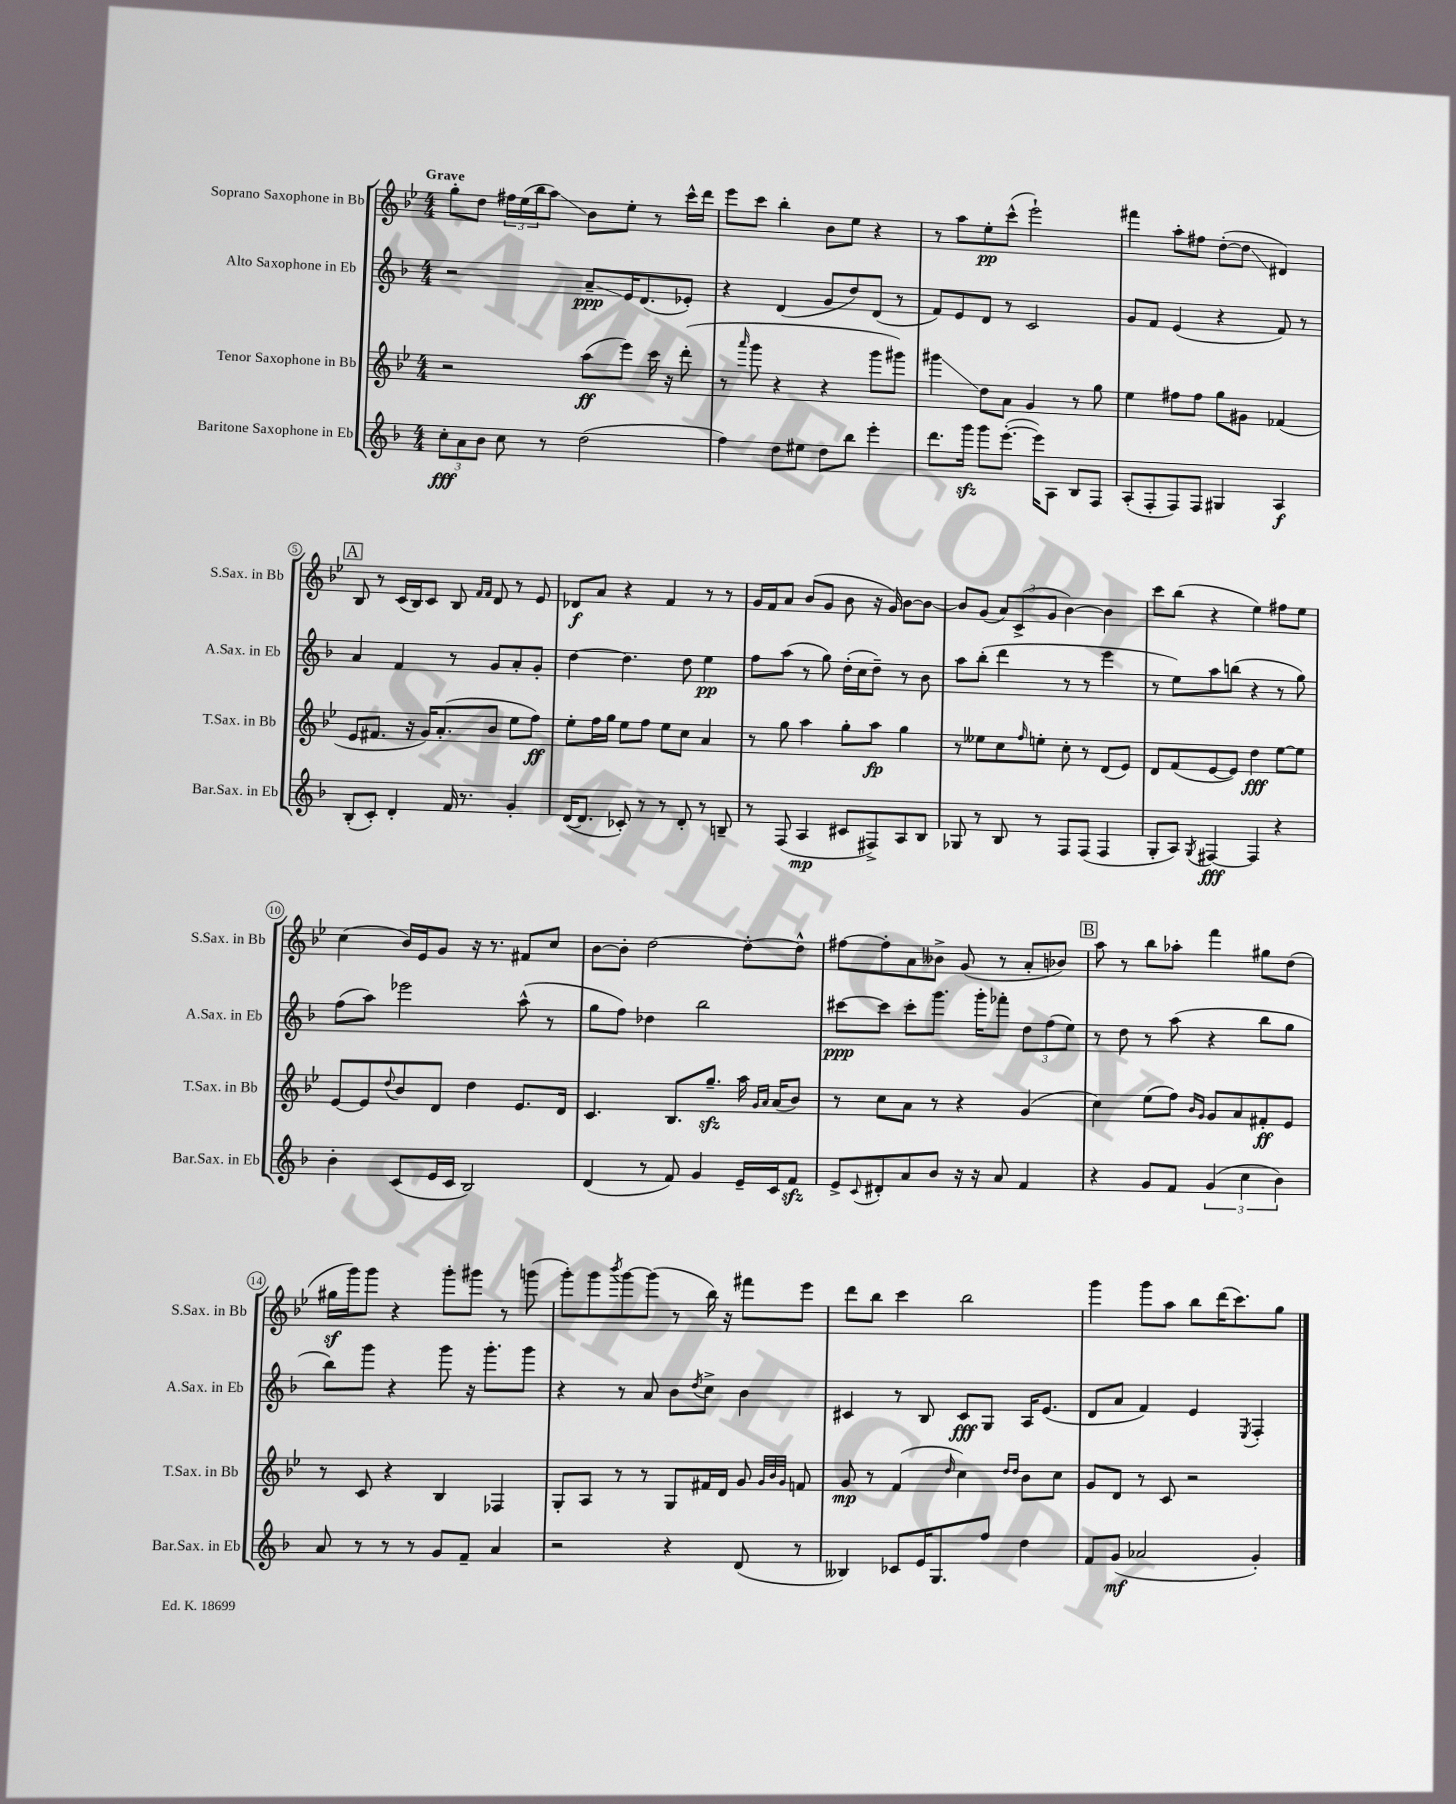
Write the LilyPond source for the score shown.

<<
\new StaffGroup <<
\new Staff = "s0" \with { instrumentName = "Soprano Saxophone in Bb" shortInstrumentName = "S.Sax. in Bb" } {
    \clef treble \key bes \major \numericTimeSignature \time 4/4 \tempo "Grave"
    g''8-. d''8 \tuplet 3/2 { fis''16 ees''16( bes''16 } a''8\glissando) bes'8 ees''8-. r8 c'''16-^ d'''16 |
    ees'''8 c'''8 bes''4-. bes'8 ees''8 r4 |
    r8 a''8 ees''8-.\pp c'''8-^( ees'''2-!) |
    fis'''4 a''8-. fis''8 d''8~-.( d''8\glissando dis'4) |
    \mark \markup { \box "A" } bes8 r8 c'16( bes16) c'8 bes8 \grace { f'16 f'16 } d'8 r8 ees'8 |
    des'8\f a'8 r4 f'4 r8 r8 |
    g'16 f'16 a'8 bes'8( g'8 bes'8 r16 g'16) bes'8~ bes'8~ |
    bes'8 g'8( \tuplet 3/2 { a'8) c'8->( g'8 } bes'4~) bes'4 |
    c'''8 bes''8( r4 ees''4) fis''8 ees''8 |
    c''4( bes'16) ees'16 g'8 r16 r8. fis'8 c''8 |
    bes'8~ bes'8-. d''2~ d''8~-. d''8-^ |
    fis''8~ fis''8-. a'8 beses'8-> g'8( r8 a'8-. bes'8) |
    \mark \markup { \box "B" } a''8 r8 bes''8 aes''8-. f'''4 gis''8 d''8( |
    gis''16\sf g'''16) g'''8 r4 g'''8-. gis'''8 r8 g'''8( |
    g'''8-.) g'''8 \acciaccatura { bes'''8 } g'''8~ g'''8( r8 bes''16) r16 fis'''8 ees'''8 |
    d'''8 bes''8 c'''4 bes''2 |
    g'''4 g'''8 a''8 bes''8 d'''16( c'''8.) g''8 \bar "|." |
}
\new Staff = "s1" \with { instrumentName = "Alto Saxophone in Eb" shortInstrumentName = "A.Sax. in Eb" } {
    \clef treble \key f \major \numericTimeSignature \time 4/4
    r2 a'8--\glissando\ppp e'16 d'8.( ees'8-.) |
    r4 d'4( g'8 d''8) d'8( r8 |
    f'8) e'8 d'8 r8 c'2 |
    g'8 f'8 e'4( r4 f'8) r8 |
    \mark \markup { \box "A" } a'4 f'4 r8 g'8 a'8-. g'8-. |
    d''4~ d''4. d''8 e''4\pp |
    f''8 a''8( r8 g''8) d''16-.( c''16 d''8--) r8 bes'8 |
    a''8 bes''8-.( d'''4 r8 r8 e'''4 |
    r8 e''8) a''8 b''8( r4 r8 g''8) |
    f''8( a''8) ees'''2 a''8-^( r8 |
    g''8 f''8) des''4 bes''2 |
    cis'''8~\ppp cis'''8 cis'''8-. g'''8. g'''16-. fes'''8-. \tuplet 3/2 { d''8 f''8( e''8) } |
    \mark \markup { \box "B" } r8 d''8 r8 a''8( r4 bes''8 g''8 |
    bes''8) g'''8 r4 g'''8 r16 g'''8.-. g'''8 |
    r4 r8 a'8 bes'8 \acciaccatura { d''8 } c''8-> bes'4 |
    cis'4 r8 bes8 cis'8\fff g8 a16 e'8.( |
    d'8 a'8 f'4) e'4 \acciaccatura { e8 } f4-. \bar "|." |
}
\new Staff = "s2" \with { instrumentName = "Tenor Saxophone in Bb" shortInstrumentName = "T.Sax. in Bb" } {
    \clef treble \key bes \major \numericTimeSignature \time 4/4
    r2 a''8\ff( ees'''8) c'''16 r16 d'''8-.( |
    r8 \grace { a'''16 } g'''8 r4 r4 g'''8 gis'''8) |
    gis'''4\glissando d''8 a'8 g'4 r8 g''8 |
    ees''4 fis''8 fis''8 g''8 gis'8 fes'4( |
    \mark \markup { \box "A" } ees'8 fis'8. r16 g'16) a'8.-.( bes'8 ees''8 f''8\ff) |
    ees''8-. f''16 g''16 ees''8 f''8 ees''8 c''8 a'4 |
    r8 g''8 a''4 g''8-. a''8\fp g''4 |
    r8 eeses''8 c''8 \grace { f''16 } e''8-. c''8-. r8 d'8( ees'8) |
    d'8 f'8( ees'8~ ees'8) d''4\fff ees''8~ ees''8 |
    ees'8~ ees'8 \appoggiatura { d''8 } bes'8 d'8 d''4 ees'8. d'16 |
    c'4. bes8. g''8.--\sfz a''16 \grace { g'16 a'16 } a'16( bes'8) |
    r8 c''8 a'8 r8 r4 g'4( |
    \mark \markup { \box "B" } c''4) ees''8( f''8) \grace { bes'16 g'16 } g'8 a'8 fis'8-.\ff ees'8 |
    r8 c'8 r4 bes4 fes4 |
    g8-. a8 r8 r8 g8 fis'16 d'16 g'8 \grace { g'32 bes'32 g'32 } f'8 |
    g'8\mp r8 f'4( \grace { d''16 } c''4) \grace { d''16 d''16 } bes'8 c''8 |
    g'8 d'8 r8 c'8 r2 \bar "|." |
}
\new Staff = "s3" \with { instrumentName = "Baritone Saxophone in Eb" shortInstrumentName = "Bar.Sax. in Eb" } {
    \clef treble \key f \major \numericTimeSignature \time 4/4
    \tuplet 3/2 { c''8-.\fff a'8 bes'8 } c''8 r8 d''2( |
    f''4) d''8 eis''8 d''8 bes''8 e'''4-. |
    d'''8. g'''16\sfz g'''8 e'''8.~-.( e'''16) a8 bes8 f8 |
    a8-.( f8-. f8) f8 gis4 a4\f |
    \mark \markup { \box "A" } bes8-.( c'8-.) d'4-. f'16 r8. g'4-. |
    d'16~( d'8. ces'8-.) r8 r8 d'8-. r8 b8-- |
    r8 f8( a4\mp cis'8 fis8->) a8 bes8 |
    ges8 r8 bes8 r8 f8 f8( f4 |
    g8-. a8) \acciaccatura { g8 } fis4~\fff fis4 r4 |
    bes'4-. c'8( e'16 c'16 bes2) |
    d'4( r8 f'8) g'4 e'16-- c'16 f'8\sfz |
    e'8-> \appoggiatura { c'8 } dis'8-. a'8 bes'8 r16 r16 a'8 f'4 |
    \mark \markup { \box "B" } r4 g'8 f'8 \tuplet 3/2 { g'4( c''4 bes'4) } |
    a'8 r8 r8 r8 g'8 f'8-- a'4 |
    r2 r4 d'8( r8 |
    beses4) ces'8 e'16 g8. f''8 d''4 |
    f'8 g'8\mf( aes'2 g'4-.) \bar "|." |
}
>>
>>
\layout { \context { \Score \override BarNumber.stencil = #(make-stencil-circler 0.1 0.3 ly:text-interface::print) } }
